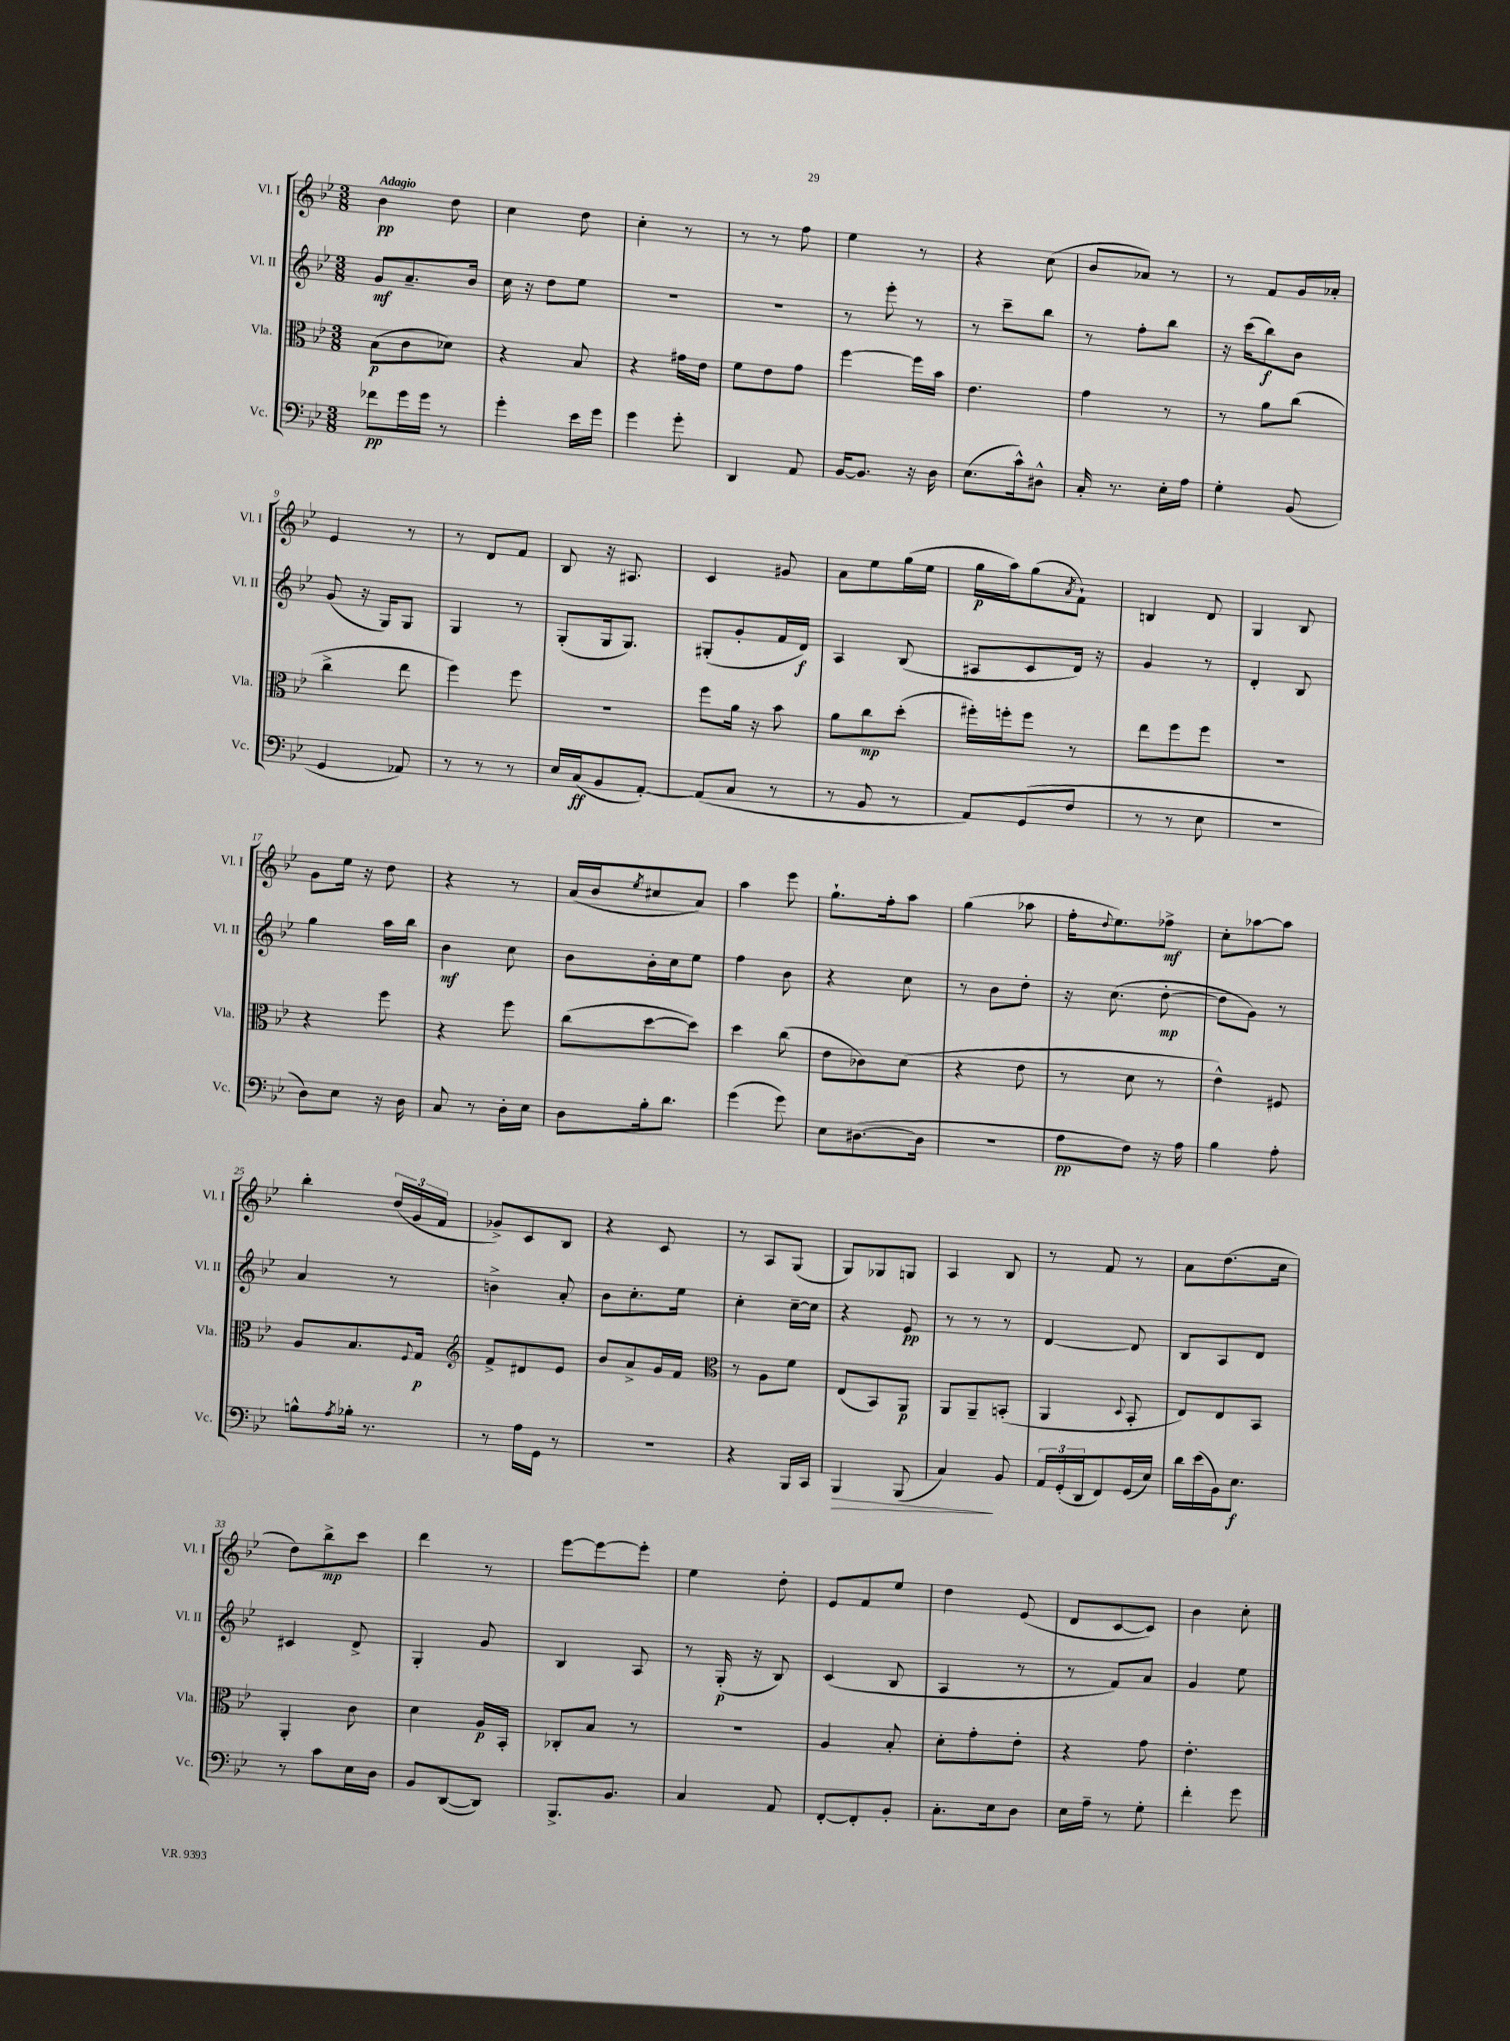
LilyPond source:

<<
\new StaffGroup <<
\new Staff = "s0" \with { instrumentName = "Vl. I" shortInstrumentName = "Vl. I" } {
    \clef treble \key bes \major \numericTimeSignature \time 3/8 \tempo "Adagio"
    bes'4\pp d''8 |
    c''4 d''8 |
    c''4-. r8 |
    r8 r8 f''8 |
    ees''4 r8 |
    r4 c''8( |
    bes'8 aes'8) r8 |
    r8 f'8 g'16 aes'16-. |
    ees'4 r8 |
    r8 d'8 f'8 |
    bes8 r16 ais8. |
    c'4 gis'8 |
    a'8 ees''8 g''16( ees''16 |
    g''16\p a''16) g''8( \acciaccatura { a'8 } f'8-!) |
    b4 d'8 |
    g4 bes8 |
    g'8 ees''16 r16 d''8 |
    r4 r8 |
    a'16( bes'16 \acciaccatura { ees''8 } cis''8 a'8) |
    a''4 ees'''8 |
    g''8.-! f''16-. a''8 |
    g''4( aes''8 |
    f''16-. \appoggiatura { d''8 } ees''8.) fes''8->\mf |
    c''8-. aes''8~ aes''8 |
    bes''4-. \tuplet 3/2 { d''16( g'16 f'16 } |
    ges'8->) c'8 bes8 |
    r4 c'8 |
    r8 a8 g8( |
    g8) ges8 g8 |
    a4 bes8 |
    r8 f'8 r8 |
    a'8 d''8.( c''16 |
    d''8) bes''8->\mp c'''8 |
    d'''4 r8 |
    ees'''8~ ees'''8~ ees'''8-. |
    ees''4 d''8-. |
    ees'8 f'8 ees''8 |
    d''4 ees'8( |
    d'8 c'8~ c'8) |
    bes'4 c''8-. \bar "|." |
}
\new Staff = "s1" \with { instrumentName = "Vl. II" shortInstrumentName = "Vl. II" } {
    \clef treble \key bes \major \numericTimeSignature \time 3/8
    g'8\mf a'8.-- bes'16 |
    c''16 r16 d''8 ees''8 |
    R4. |
    R4. |
    r8 ees'''8-. r8 |
    r8 c'''8-- bes''8 |
    r8 f''8-. bes''8 |
    r16 c'''16( bes''8\f) bes'8 |
    g'8( r16 g16) g8 |
    g4 r8 |
    g8-.( g16 g8.) |
    gis8-.( g'8-. f'16 d'16\f) |
    a4 bes8( |
    ais8 c'8 d'16) r16 |
    g'4 r8 |
    d'4-. bes8 |
    g''4 a''16 bes''16 |
    bes'4\mf c''8 |
    bes'8 bes'16-. c''16 ees''8 |
    f''4 bes'8 |
    r4 c''8 |
    r8 bes'8 d''8-. |
    r16 c''8.( d''8~-.\mp |
    d''8 g'8) r8 |
    a'4 r8 |
    b'4-> a'8-. |
    bes'8 c''8.-. ees''16 |
    c''4-. c''16~-- c''16 |
    r4 ees'8\pp |
    r8 r8 r8 |
    d'4~ d'8 |
    bes8 a8 d'8 |
    cis'4 d'8-> |
    g4-. g'8 |
    bes4 a8 |
    r8 g16-.\p( r16 bes8) |
    c'4( bes8 |
    a4 r8 |
    r8 f'8) a'8 |
    g'4 ees''8 \bar "|." |
}
\new Staff = "s2" \with { instrumentName = "Vla." shortInstrumentName = "Vla." } {
    \clef alto \key bes \major \numericTimeSignature \time 3/8
    bes8\p( c'8 des'8) |
    r4 bes8 |
    r4 gis'16 ees'16 |
    f'8 ees'8 g'8 |
    f''4~ f''16 bes'16 |
    ees'4. |
    g'4 r8 |
    r8 a'8 c''8( |
    c''4-> ees''8 |
    f''4) f''8 |
    R4. |
    f''8 a'16 r16 bes'8 |
    a'8 c''8\mp d''8-.( |
    fis''16-.) f''16-. f''8 r8 |
    ees''8 f''8 f''8 |
    R4. |
    r4 f''8 |
    r4 f''8 |
    c''8( d''8~ d''8) |
    d''4 c''8( |
    ees'8 ces'8) d'8( |
    r4 ees'8 |
    r8 d'8 r8 |
    ees'4-^) fis8 |
    a8 bes8. \appoggiatura { f8 } g16\p |
    \clef treble f'8-> dis'8 ees'8 |
    bes'8 a'8-> g'16 f'16 |
    \clef alto r8 a8 f'8 |
    ees8( bes,8) a,8\p |
    a,8 a,8-- b,8-.( |
    a,4 \appoggiatura { d8 } bes,8-. |
    ees8) ees8 bes,8 |
    a,4-. c'8 |
    d'4 a16\p bes,16-. |
    ces8-. bes8 r8 |
    R4. |
    a4 bes8-. |
    d'8-. g'8-. ees'8-. |
    r4 g'8 |
    ees'4.-. \bar "|." |
}
\new Staff = "s3" \with { instrumentName = "Vc." shortInstrumentName = "Vc." } {
    \clef bass \key bes \major \numericTimeSignature \time 3/8
    fes'8\pp g'16 g'16 r8 |
    g'4-. ees'16 g'16 |
    g'4 g'8-. |
    d,4 a,8 |
    bes,16~ bes,8. r16 d16 |
    ees8.( c'16-^) dis8-^ |
    c16-. r8. ees16-. a16 |
    g4-. bes,8( |
    g,4 aes,8) |
    r8 r8 r8 |
    ees16 c16\ff( bes,8 a,8~-.) |
    a,8( c8 r8 |
    r8 bes,8 r8 |
    a,8) g,8( f8 |
    r8 r8 ees8 |
    R4. |
    d8) ees8 r16 d16 |
    c8 r8 d16-. ees16 |
    d8 bes16-. d'8. |
    g'4( g'8) |
    ees8 dis8.~( dis16 |
    R4. |
    a8\pp f8) r16 a16 |
    bes4 a8-. |
    b8-^ \acciaccatura { a8 } bes16-. r8. |
    r8 a16 g,16 r8 |
    R4. |
    r4 bes,,16 c,16 |
    bes,,4\> bes,,8( |
    c4\!) bes,8 |
    \tuplet 3/2 { a,16 g,16-.( d,16 } f,8) g,16( ees16) |
    d'16 ees'16( bes,16) ees8.\f |
    r8 c'8 ees16 d16 |
    bes,8 d,8~( d,8) |
    bes,,8.-> bes,8. |
    c4 a,8 |
    f,8~-. f,8-. bes,8-. |
    c8.-. ees16 d8 |
    ees16 a16-- r8 g8-. |
    f'4-. g'8 \bar "|." |
}
>>
>>
